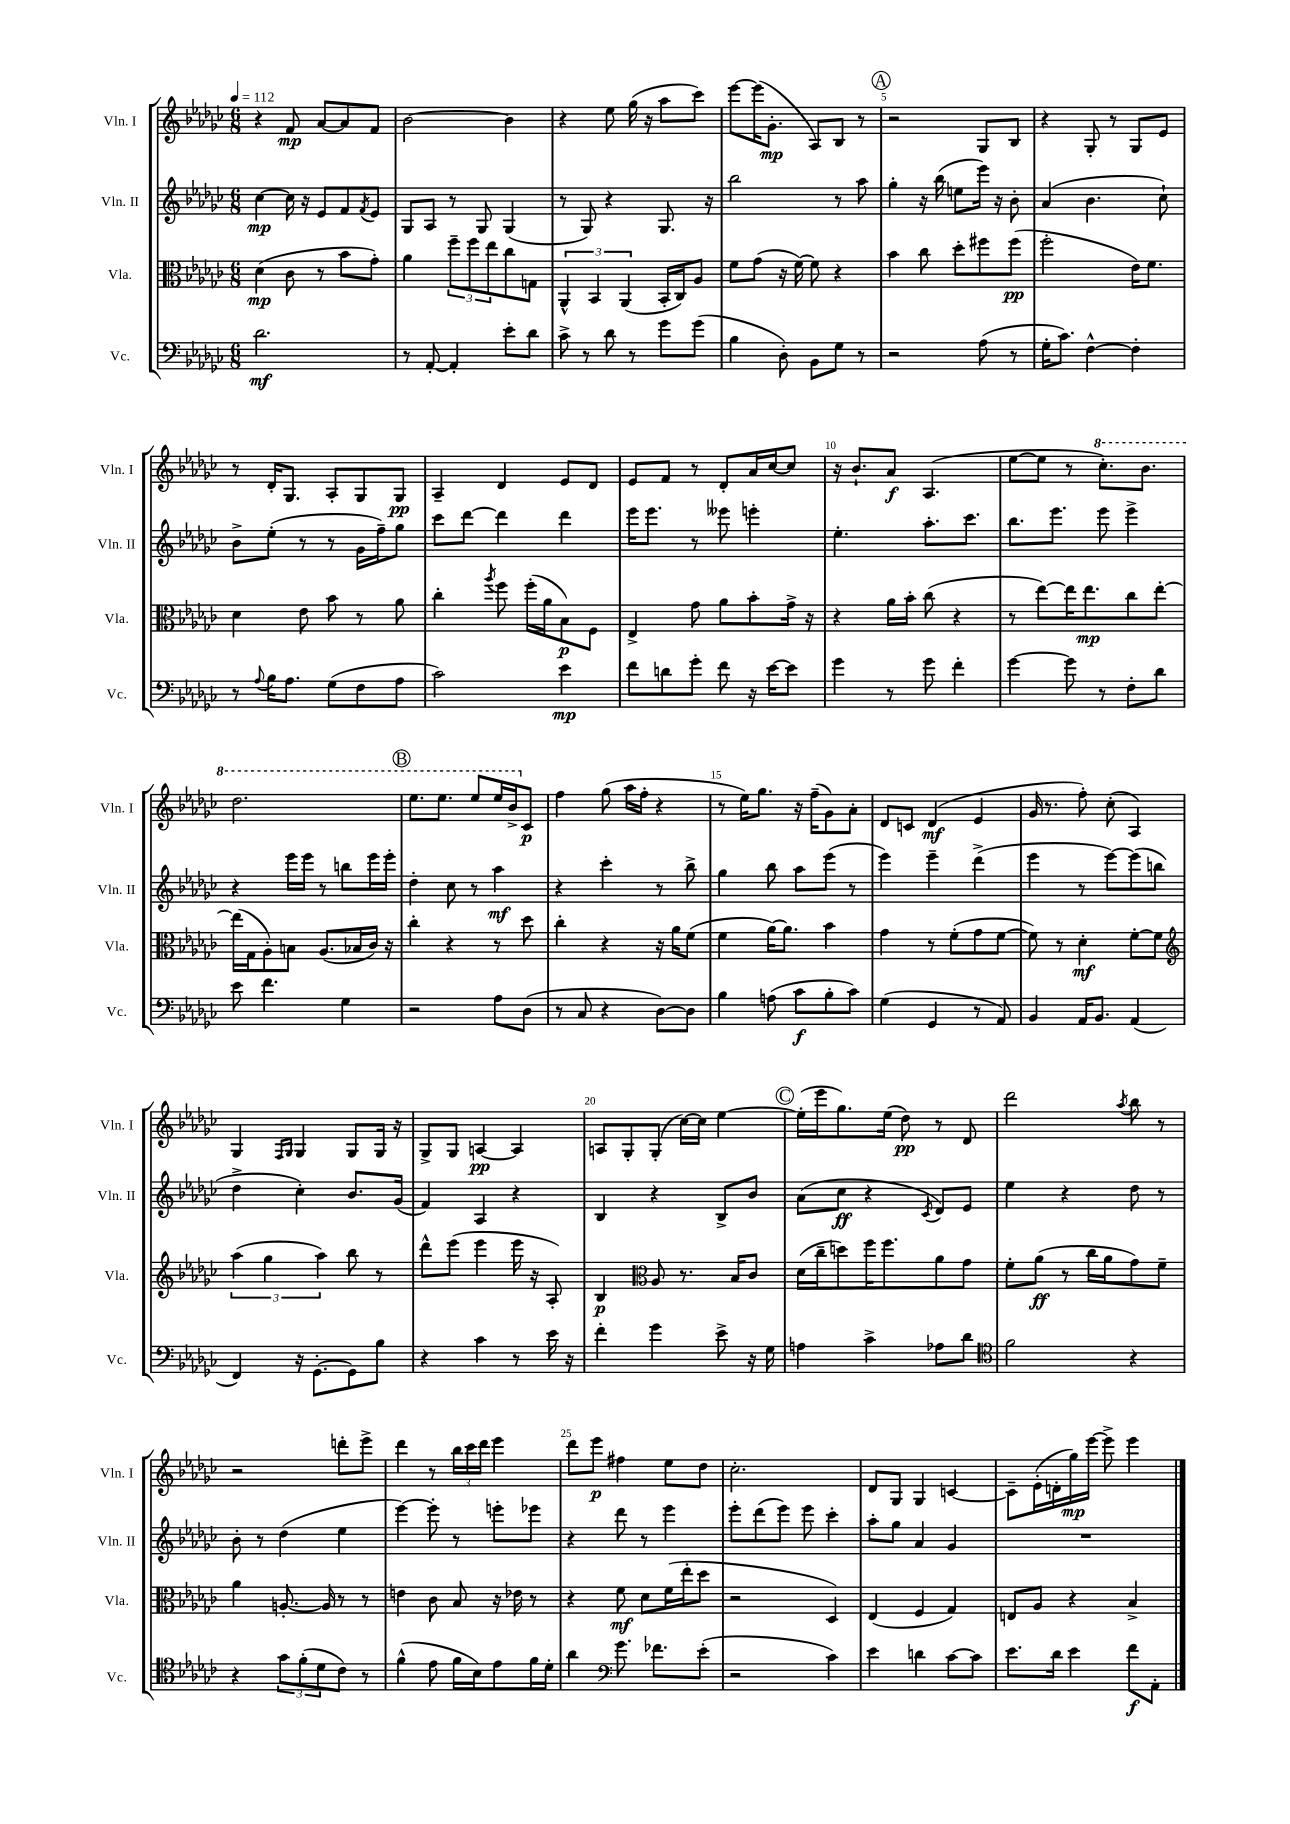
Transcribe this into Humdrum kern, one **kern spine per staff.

**kern	**dynam	**kern	**dynam	**kern	**dynam	**kern	**dynam
*part4	*part4	*part3	*part3	*part2	*part2	*part1	*part1
*staff4	*staff4	*staff3	*staff3	*staff2	*staff2	*staff1	*staff1
*I"Vc.	*	*I"Vla.	*	*I"Vln. II	*	*I"Vln. I	*
*I'Vc.	*	*I'Vla.	*	*I'Vln. II	*	*I'Vln. I	*
*clefF4	*	*clefC3	*	*clefG2	*	*clefG2	*
*k[b-e-a-d-g-c-]	*	*k[b-e-a-d-g-c-]	*	*k[b-e-a-d-g-c-]	*	*k[b-e-a-d-g-c-]	*
*M6/8	*	*M6/8	*	*M6/8	*	*M6/8	*
*MM112	*	*MM112	*	*MM112	*	*MM112	*
=1	=1	=1	=1	=1	=1	=1	=1
2.d-\	mf	(4d-\	mp	[4cc-\	mp	4r	.
.	.	8c-\	.	16cc-\]	.	8f/	mp
.	.	.	.	16r	.	.	.
.	.	8r	.	8e-/L	.	[8a-/L	.
.	.	8b-\L	.	8f/	.	8a-/]	.
.	.	.	.	8qf/	.	.	.
.	.	8g-'\J)	.	8e-/J	.	8f/J	.
=2	=2	=2	=2	=2	=2	=2	=2
8r	.	4a-\	.	8G-/L	.	[2b-\	.
[8AA-'/	.	.	.	8A-/J	.	.	.
4AA-'/]	.	12ff~\L	.	8r	.	.	.
.	.	12ff\	.	.	.	.	.
.	.	.	.	8G-/	.	.	.
.	.	12ee-\	.	.	.	.	.
8e-'\L	.	8cc-\	.	(4G-/	.	4b-\]	.
8d-\J	.	8Gn\J	.	.	.	.	.
=3	=3	=3	=3	=3	=3	=3	=3
8c-^\	.	6AA-^^/	.	8r	.	4r	.
8r	.	.	.	8G-/)	.	.	.
.	.	6BB-/	.	.	.	.	.
8d-\	.	.	.	4r	.	8ee-\	.
.	.	(6AA-/	.	.	.	.	.
8r	.	.	.	.	.	(16gg-\	.
.	.	.	.	.	.	16r	.
8g-\L	.	16BB-'/LL	.	8.G-/	.	8aa-\L	.
.	.	16C-/J)	.	.	.	.	.
(8g-\J	.	8A-/J	.	.	.	8ccc-\J)	.
.	.	.	.	16r	.	.	.
=4	=4	=4	=4	=4	=4	=4	=4
4B-\	.	8f\L	.	2bb-\	.	[8eee-\L	.
.	.	(8g-\J	.	.	.	(16eee-\K]	.
.	.	.	.	.	.	8.g-'\J	mp
8D-'\)	.	16r	.	.	.	.	.
.	.	[16f\)	.	.	.	.	.
8BB-\L	.	8f\]	.	.	.	8A-/L)	.
8G-\J	.	4r	.	8r	.	8B-/J	.
8r	.	.	.	8aa-\	.	8r	.
!!LO:REH:place=s1:t=A
=5	=5	=5	=5	=5	=5	=5	=5
2r	.	4b-\	.	4gg-'\	.	2r	.
.	.	8cc-\	.	16r	.	.	.
.	.	.	.	(16bb-\	.	.	.
.	.	8dd-'\L	.	8een\L	.	.	.
(8A-\	.	8ff#X\	.	16eee-\Jk)	.	8G-/L	.
.	.	.	.	16r	.	.	.
8r	.	(8ff#\J	pp	8b-'\	.	8B-/J	.
=6	=6	=6	=6	=6	=6	=6	=6
16G-'\KL	.	2ff'\	.	(4a-/	.	4r	.
8.c-\J)	.	.	.	.	.	.	.
[4F^^\	.	.	.	4.b-\	.	8G-'/	.
.	.	.	.	.	.	8r	.
4F'\]	.	16e-\KL)	.	.	.	8G-/L	.
.	.	8.f\J	.	.	.	.	.
.	.	.	.	8cc-`\)	.	8e-/J	.
!!LO:LB:g=z
=7	=7	=7	=7	=7	=7	=7	=7
8r	.	4d-\	.	8b-^\L	.	8r	.
8qqA-/	.	.	.	.	.	.	.
16B-\KL	.	.	.	(8ee-'\J	.	16d-'/KL	.
8.A-\J	.	.	.	.	.	8.G-/J	.
.	.	8e-\	.	8r	.	.	.
(8G-\L	.	8b-\	.	8r	.	8A-'/L	.
8F\	.	8r	.	16g-\LL	.	8G-/	.
.	.	.	.	16ff~\J)	.	.	.
8A-\J	.	8a-\	.	8gg-\J	.	8G-/J	pp
=8	=8	=8	=8	=8	=8	=8	=8
2c-\)	.	4cc-'\	.	8ccc-\L	.	4A-~/	.
.	.	.	.	[8ddd-\J	.	.	.
.	.	8qaa-/	.	.	.	.	.
.	.	8ff\	.	4ddd-\]	.	4d-/	.
.	.	(16ff'\LL	.	.	.	.	.
.	.	16a-\J	.	.	.	.	.
4e-\	mp	8B-\)	p	4ddd-\	.	8e-/L	.
.	.	8F\J	.	.	.	8d-/J	.
=9	=9	=9	=9	=9	=9	=9	=9
8f\L	.	4E-^/	.	16eee-\KL	.	8e-/L	.
.	.	.	.	8.eee-\J	.	.	.
8dn\	.	.	.	.	.	8f/J	.
8g-'\J	.	8g-\	.	8r	.	8r	.
8f\	.	8a-\L	.	8eee--X\	.	8d-'/L	.
16r	.	8b-'\	.	4eeen'\	.	16a-/L	.
[16e-\KL	.	.	.	.	.	[16cc-/J	.
8e-\J]	.	16g-^\Jk	.	.	.	8cc-/J]	.
.	.	16r	.	.	.	.	.
=10	=10	=10	=10	=10	=10	=10	=10
4g-\	.	4r	.	4.ee-'\	.	16r	.
.	.	.	.	.	.	8.b-`/L	.
8r	.	16a-\LL	.	.	.	8a-/J	f
.	.	16b-'\JJ	.	.	.	.	.
8g-\	.	(8cc-\	.	8.aa-'\L	.	(4.A-/	.
4f'\	.	4r	.	.	.	.	.
.	.	.	.	8.ccc-\J	.	.	.
=11	=11	=11	=11	=11	=11	=11	=11
[4g-\	.	8r	.	8.bb-\L	.	[8ee-\L	.
.	.	[8ee-\L)	.	.	.	8ee-\J]	.
.	.	.	.	8.eee-\J	.	.	.
8g-\]	.	16ee-\K]	.	.	.	8r	.
.	.	8.ee-\	mp	.	.	.	.
*	*	*	*	*	*	*8va	*
8r	.	.	.	8eee-\	.	8.ccc-'\L)	.
8F'\L	.	8cc-\	.	4eee-^\	.	.	.
.	.	.	.	.	.	8.bb-\J	.
8d-\J	.	[8ee-'\J	.	.	.	.	.
!!LO:LB:g=z
=12	=12	=12	=12	=12	=12	=12	=12
8e-\	.	(16ee-\LL]	.	4r	.	2.ddd-\	.
.	.	16G-\J	.	.	.	.	.
4.f\	.	8A-'\)	.	.	.	.	.
.	.	8Bn\J	.	16eee-\LL	.	.	.
.	.	.	.	16eee-\JJ	.	.	.
.	.	(8.A-/L	.	8r	.	.	.
4G-\	.	.	.	8bbn\L	.	.	.
.	.	16B-X/L	.	.	.	.	.
.	.	16c-/JJ)	.	16eee-\L	.	.	.
.	.	16r	.	16eee-'\JJ	.	.	.
!!LO:REH:place=s1:t=B
=13	=13	=13	=13	=13	=13	=13	=13
2r	.	4cc-'\	.	4dd-'\	.	8.eee-\L	.
.	.	.	.	.	.	8.eee-\J	.
.	.	4r	.	8cc-\	.	.	.
.	.	.	.	8r	.	8eee-/L	.
8A-\L	.	8r	.	4aa-\	mf	16eee-/L	.
.	.	.	.	.	.	16bb-^/J	.
*	*	*	*	*	*	*X8va	*
(8D-\J	.	8dd-\	.	.	.	8c-/J	p
=14	=14	=14	=14	=14	=14	=14	=14
8r	.	4cc-'\	.	4r	.	4ff\	.
8C-/	.	.	.	.	.	.	.
4r	.	4r	.	4ccc-'\	.	(8gg-\	.
.	.	.	.	.	.	16aa-\LL	.
.	.	.	.	.	.	16ff'\JJ	.
[8D-\L)	.	16r	.	8r	.	4r	.
.	.	16a-\KL	.	.	.	.	.
8D-\J]	.	(8f\J	.	8bb-^\	.	.	.
=15	=15	=15	=15	=15	=15	=15	=15
4B-\	.	4f\	.	4gg-\	.	8r	.
.	.	.	.	.	.	16ee-\KL)	.
.	.	.	.	.	.	8.gg-\J	.
(8An\	.	[16a-\KL)	.	8bb-\	.	.	.
.	.	8.a-\J]	.	.	.	.	.
8c-\L	f	.	.	8aa-\L	.	16r	.
.	.	.	.	.	.	(16ff~\KL	.
8B-'\	.	4b-\	.	(8eee-\J	.	8g-\)	.
8c-\J)	.	.	.	8r	.	8a-'\J	.
=16	=16	=16	=16	=16	=16	=16	=16
(4G-\	.	4g-\	.	4eee-\)	.	8d-/L	.
.	.	.	.	.	.	8cn/J	.
4GG-/	.	8r	.	4eee-~\	.	(4d-/	mf
.	.	(8f'\L	.	.	.	.	.
8r	.	8g-\	.	(4ddd-^\	.	4e-/	.
8AA-/)	.	[8f\J	.	.	.	.	.
=17	=17	=17	=17	=17	=17	=17	=17
4BB-/	.	8f\])	.	4eee-\	.	16g-/	.
.	.	.	.	.	.	8.r	.
.	.	8r	.	.	.	.	.
16AA-/KL	.	4d-'\	mf	8r	.	8ff'\)	.
8.BB-/J	.	.	.	.	.	.	.
.	.	.	.	[8eee-\L)	.	(8cc-'\	.
(4AA-/	.	[8f'\L	.	(8eee-\]	.	4A-/)	.
.	.	8f\J]	.	8bbn\J	.	.	.
!!LO:LB:g=z
=18	=18	=18	=18	=18	=18	=18	=18
*	*	*clefG2	*	*	*	*	*
4FF/)	.	(6aa-\	.	4dd-^\	.	4G-/	.
.	.	6gg-\	.	.	.	.	.
.	.	.	.	.	.	16qqF/LL	.
.	.	.	.	.	.	16qqG-/JJ	.
16r	.	.	.	4cc-'\)	.	4G-/	.
[8.GG-'\L	.	.	.	.	.	.	.
.	.	6aa-\)	.	.	.	.	.
8GG-\]	.	8bb-\	.	8.b-/L	.	8G-/L	.
8B-\J	.	8r	.	.	.	16G-/Jk	.
.	.	.	.	(16g-/Jk	.	16r	.
=19	=19	=19	=19	=19	=19	=19	=19
4r	.	8ddd-^^\L	.	4f/)	.	8G-^/L	.
.	.	(8eee-\J	.	.	.	8G-/J	.
4c-\	.	4eee-\	.	4A-/	.	[4An/	pp
8r	.	16eee-\	.	4r	.	4A/]	.
.	.	16r	.	.	.	.	.
16e-\	.	8A-'/)	.	.	.	.	.
16r	.	.	.	.	.	.	.
=20	=20	=20	=20	=20	=20	=20	=20
4f'\	.	4B-/	p	4B-/	.	8An/L	.
.	.	.	.	.	.	8G-'/	.
*	*	*clefC3	*	*	*	*	*
4g-\	.	8A-/	.	4r	.	(8G-'/J	.
.	.	8.r	.	.	.	[16cc-\LL)	.
.	.	.	.	.	.	16cc-\JJ]	.
8e-^\	.	.	.	8B-^/L	.	[4ee-\	.
.	.	16B-/KL	.	.	.	.	.
16r	.	8c-/J	.	8b-/J	.	.	.
16G-\	.	.	.	.	.	.	.
!!LO:REH:place=s1:t=C
=21	=21	=21	=21	=21	=21	=21	=21
4An\	.	(16d-\LL	.	(8a-\L	.	(16ee-'\LL]	.
.	.	16cc-~\J	.	.	.	16eee-\J	.
.	.	8ddn\)	.	8cc-\J	ff	8.gg-\)	.
4c-^\	.	16ff\K	.	4r	.	.	.
.	.	8.ff\	.	.	.	(16ee-\Jk	.
.	.	.	.	.	.	8dd-\)	pp
.	.	.	.	8qc-/	.	.	.
8A-X\L	.	8a-\	.	8d-/L)	.	8r	.
8d-\J	.	8g-\J	.	8e-/J	.	8d-/	.
=22	=22	=22	=22	=22	=22	=22	=22
*clefC4	*	*	*	*	*	*	*
2f\	.	8f'\L	.	4ee-\	.	2ddd-\	.
.	.	(8a-\J	ff	.	.	.	.
.	.	8r	.	4r	.	.	.
.	.	16cc-\LL	.	.	.	.	.
.	.	16a-\J	.	.	.	.	.
.	.	.	.	.	.	8qaa-/	.
4r	.	8g-\)	.	8dd-\	.	8bb-\	.
.	.	8f~\J	.	8r	.	8r	.
!!LO:LB:g=z
=23	=23	=23	=23	=23	=23	=23	=23
4r	.	4a-\	.	8b-'\	.	2r	.
.	.	.	.	8r	.	.	.
12g-\L	.	[8.An'/	.	(4dd-\	.	.	.
(12f'\	.	.	.	.	.	.	.
12d-\	.	.	.	.	.	.	.
.	.	16A/]	.	.	.	.	.
8c-\J)	.	8r	.	4ee-\	.	8dddn'\L	.
8r	.	8r	.	.	.	8eee-^\J	.
=24	=24	=24	=24	=24	=24	=24	=24
(4f^^\	.	4en\	.	[4eee-\)	.	4ddd-\	.
8e-\	.	8c-\	.	8eee-'\]	.	8r	.
16f\LL	.	8B-/	.	8r	.	24bb-\LL	.
.	.	.	.	.	.	24ccc-\	.
16B-\J)	.	.	.	.	.	.	.
.	.	.	.	.	.	24ddd-\JJ	.
8e-\	.	16r	.	8eeen'\L	.	4eee-\	.
.	.	16e-X\	.	.	.	.	.
16f\L	.	8r	.	8eee-X\J	.	.	.
16d-'\JJ	.	.	.	.	.	.	.
=25	=25	=25	=25	=25	=25	=25	=25
4a-\	.	4r	.	4r	.	8ddd-\L	.
.	.	.	.	.	.	8eee-\J	p
*clefF4	*	*	*	*	*	*	*
8.g-\	.	8f\	mf	8ddd-\	.	4ff#X\	.
.	.	8d-\L	.	8r	.	.	.
8.f-X\L	.	.	.	.	.	.	.
.	.	(16f\L	.	4eee-\	.	8ee-\L	.
.	.	16ee-'\J	.	.	.	.	.
(8e-'\J	.	8dd-\J	.	.	.	8dd-\J	.
=26	=26	=26	=26	=26	=26	=26	=26
2r	.	2r	.	8eee-'\L	.	2.cc-'\	.
.	.	.	.	(8ddd-\	.	.	.
.	.	.	.	8eee-\J)	.	.	.
.	.	.	.	8eee-\	.	.	.
4c-\)	.	4D-/)	.	4ccc-'\	.	.	.
=27	=27	=27	=27	=27	=27	=27	=27
4e-\	.	(4E-/	.	8aa-'\L	.	8d-/L	.
.	.	.	.	8gg-\J	.	8G-/J	.
4dn\	.	4F/	.	4a-/	.	4G-/	.
[8c-\L	.	4G-/)	.	4g-/	.	[4cn/	.
8c-\J]	.	.	.	.	.	.	.
=28	=28	=28	=28	=28	=28	=28	=28
8.e-\L	.	8En/L	.	2.r	.	8c~\L]	.
.	.	8A-/J	.	.	.	(16e-'\L	.
16d-\Jk	.	.	.	.	.	16dn'\	.
4e-\	.	4r	.	.	.	16gg-\)	mp
.	.	.	.	.	.	[16eee-\JJ	.
.	.	.	.	.	.	8eee-^\]	.
8f\L	f	4B-^/	.	.	.	4eee-\	.
8AA-'\J	.	.	.	.	.	.	.
==	==	==	==	==	==	==	==
*-	*-	*-	*-	*-	*-	*-	*-
